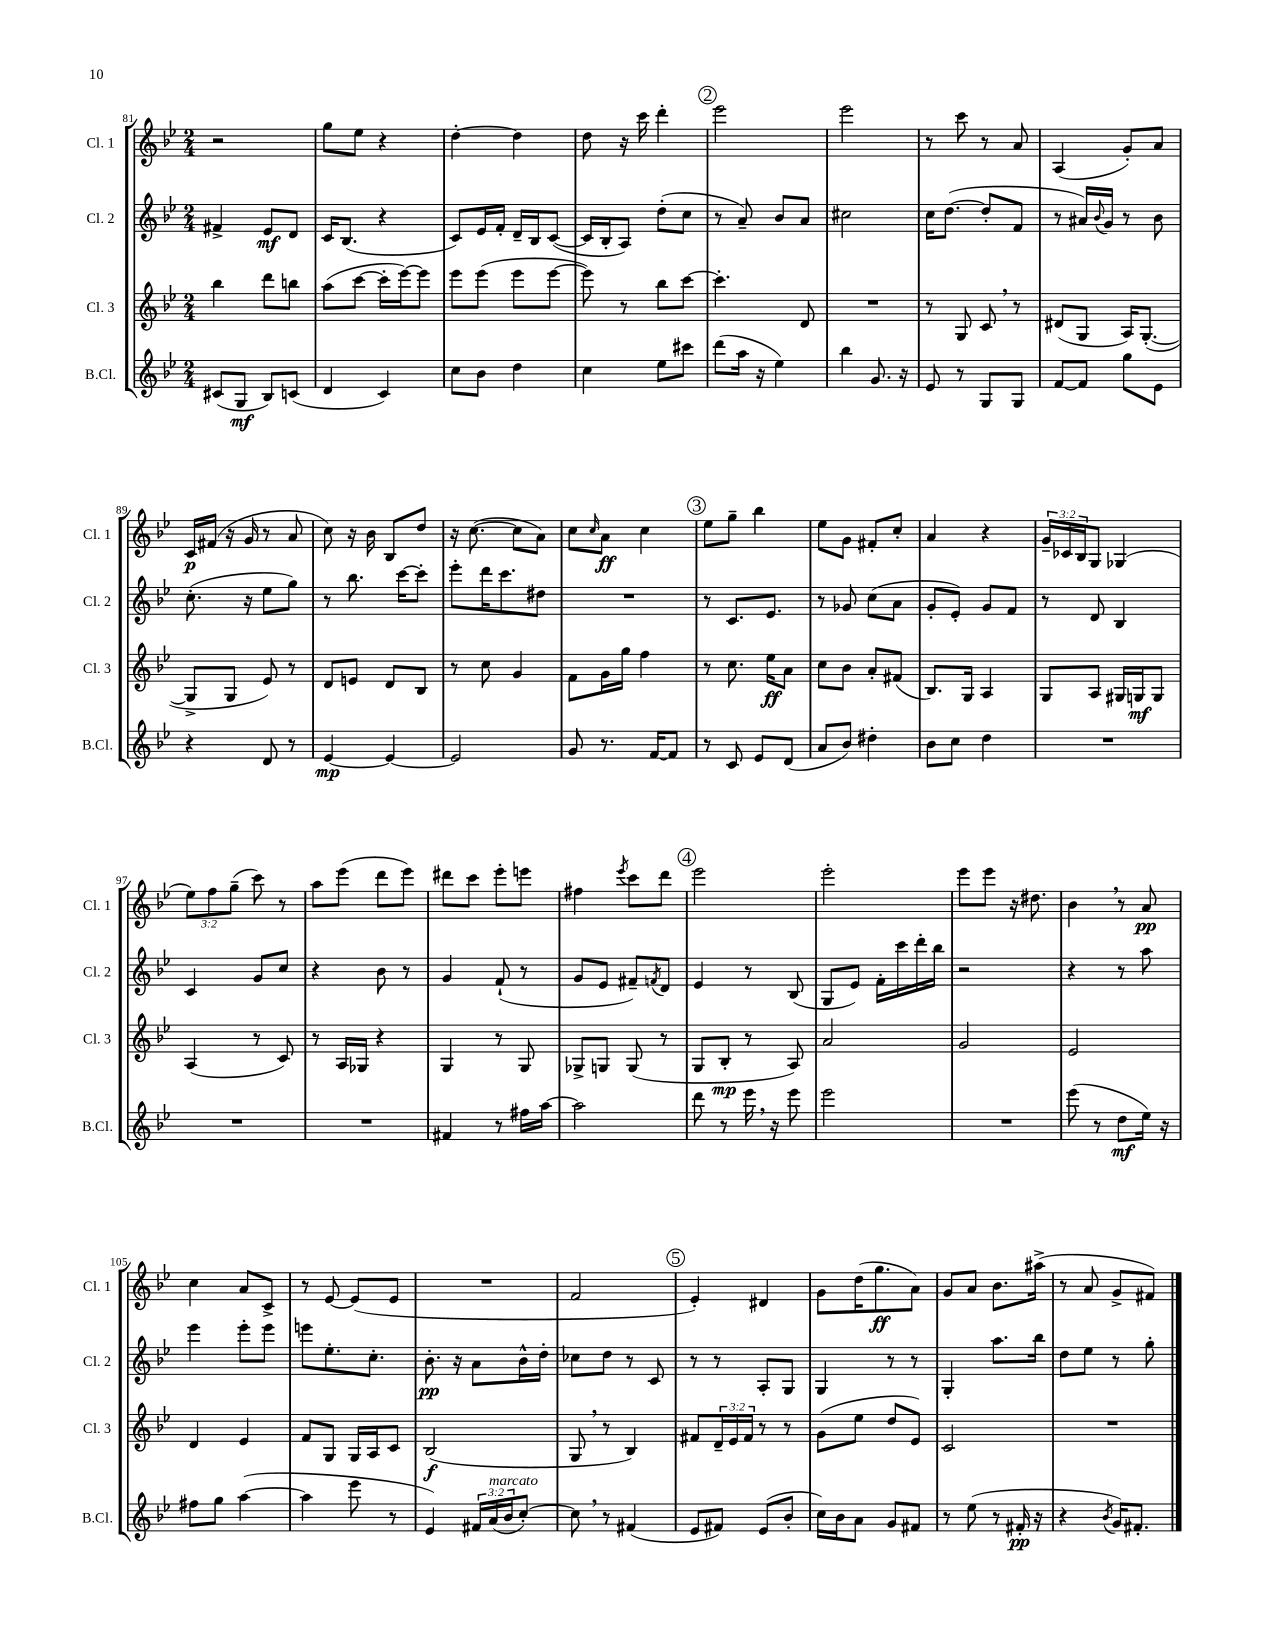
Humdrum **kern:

**kern	**kern	**kern	**kern
*staff4	*staff3	*staff2	*staff1
*clefG2	*clefG2	*clefG2	*clefG2
*k[b-e-]	*k[b-e-]	*k[b-e-]	*k[b-e-]
*M2/4	*M2/4	*M2/4	*M2/4
(8c#/L	4bb-\	4f#^/	2r
8G/J	.	.	.
8B-/L)	8ddd\L	8e-/L	.
(8c/J	8bb\J	8d/J	.
=	=	=	=
4d/	(8aa\L	16c/LK	8gg\L
.	.	(8.B-/J	.
.	[8ccc\J	.	8ee-\J
4c/)	16ccc'\]LL	4r	4r
.	[16eee-\J)	.	.
.	8eee-\]J	.	.
=	=	=	=
8cc\L	8eee-\L	8c/L)	[4dd'\
8b-\J	(8eee-\J	16e-/L	.
.	.	16f'/JJ	.
4dd\	8eee-\L	16d~/LL	4dd\]
.	.	16B-/J	.
.	[8eee-\J	([8c/J	.
=	=	=	=
4cc\	8eee-\])	16c/]LL	8dd\
.	.	16B-'/J	.
.	8r	8A/J)	16r
.	.	.	16ccc\
8ee-\L	8bb-\L	(8dd'\L	4ddd'\
8ccc#\J	[8ccc\J	8cc\J	.
=	=	=	=
(8ddd\L	4.ccc'\]	8r	2eee-\
16aa\Jk	.	8a~/)	.
16r	.	.	.
4ee-\)	.	8b-/L	.
.	8d/	8a/J	.
=	=	=	=
4bb-\	2r	2cc#\	2eee-\
8.g/	.	.	.
16r	.	.	.
=	=	=	=
8e-/	8r	16cc\LK	8r
.	.	([8.dd\J	.
8r	8G/	.	8ccc\
8G/L	8c/	8dd'/]L	8r
8G/J	8r	8f/J	8a/
=	=	=	=
[8f/L	(8d#/L	8r	(4A/
8f/]J	8G/J	16a#/LL)	.
.	.	8qqb-/	.
.	.	16g/JJ	.
8gg\L	16A/LK)	8r	8g'/L)
.	([8.G'/J	.	.
8e-\J	.	8b-\	8a/J
=	=	=	=
4r	8G^/]L	(8.cc'\	16c/LL
.	.	.	(16f#/JJ
.	8G/J	.	16r
.	.	16r	16g/
8d/	8e-/)	8ee-\L	8r
8r	8r	8gg\J)	8a/
=	=	=	=
[4e-/	8d/L	8r	8cc\)
.	8e/J	8.bb-\	16r
.	.	.	16b-\
4e-/_	8d/L	.	8B-/L
.	.	[16ccc\LK	.
.	8B-/J	8ccc'\]J	8dd/J
=	=	=	=
2e-/]	8r	8eee-'\L	16r
.	.	.	([8.cc\
.	8cc\	16ddd\K	.
.	.	8.ccc\	.
.	4g/	.	8cc\]L
.	.	8dd#\J	8a\J)
=	=	=	=
8g/	8f\L	2r	8cc\L
.	.	.	16qqcc/
8.r	16g\L	.	8a\J
.	16gg\JJ	.	.
.	4ff\	.	4cc\
[16f/LK	.	.	.
8f/]J	.	.	.
=	=	=	=
8r	8r	8r	8ee-\L
8c/	8.cc\	8.c/L	8gg~\J
8e-/L	.	.	4bb-\
.	16ee-\LK	8.e-/J	.
(8d/J	8a\J	.	.
=	=	=	=
8a/L	8cc\L	8r	8ee-\L
8b-/J)	8b-\J	8g-/	8g\J
4dd#'\	8a'/L	(8cc\L	8f#'/L
.	(8f#/J	8a\J	8cc'/J
=	=	=	=
8b-\L	8.B-/L)	8g'/L	4a/
8cc\J	.	8e-'/J)	.
.	16G/Jk	.	.
4dd\	4A/	8g/L	4r
.	.	8f/J	.
=	=	=	=
2r	8G/L	8r	24g~/LL
.	.	.	24c-/
.	.	.	24B-/J
.	8A/J	8d/	8G/J
.	16G#/LL	4B-/	(4G-/
.	16G/J	.	.
.	8G/J	.	.
=	=	=	=
2r	(4A/	4c/	12ee-\L)
.	.	.	12ff\
.	.	.	(12gg~\J
.	8r	8g/L	8ccc\)
.	8c/)	8cc/J	8r
=	=	=	=
2r	8r	4r	8aa\L
.	16A/LL	.	(8eee-\J
.	16G-/JJ	.	.
.	4r	8b-\	8ddd\L
.	.	8r	8eee-\J)
=	=	=	=
4f#/	4G/	4g/	8ddd#\L
.	.	.	8ccc\J
8r	8r	(8f`/	8eee-'\L
16ff#\LL	8G/	8r	8eee\J
[16aa\JJ	.	.	.
=	=	=	=
2aa\]	8G-^/L	8g/L	4ff#\
.	8G/J	8e-/J	.
.	.	.	8qeee-/
.	(8G/	8f#~/L)	8ccc\L
.	.	8qf/	.
.	8r	8d/J	8ddd\J
=	=	=	=
8ddd\	8G/L	4e-/	2eee-\
8r	8B-'/J	.	.
16eee-\	8r	8r	.
16r	.	.	.
8eee-\	8A/)	(8B-/	.
=	=	=	=
2eee-\	2a/	8G/L	2eee-'\
.	.	8e-/J)	.
.	.	16f'\LL	.
.	.	16ccc\	.
.	.	16ddd'\	.
.	.	16bb-\JJ	.
=	=	=	=
2r	2g/	2r	8eee-\L
.	.	.	8eee-\J
.	.	.	16r
.	.	.	8.dd#\
=	=	=	=
(8eee-\	2e-/	4r	4b-\
8r	.	.	.
8dd\L	.	8r	8r
16ee-\Jk)	.	8aa\	8a/
16r	.	.	.
=	=	=	=
8ff#\L	4d/	4eee-\	4cc\
8gg\J	.	.	.
([4aa\	4e-/	8eee-'\L	8a/L
.	.	8eee-\J	8c^/J
=	=	=	=
4aa\]	8f/L	8eee\L	8r
.	8G/J	8.ee-'\	[8e-/
8eee-\	16G/LL	.	(8e-/]L
.	16A/J	8.cc'\J	.
8r	8c/J	.	8e-/J
=	=	=	=
4e-/)	(2B-/	8.b-'\	2r
.	.	16r	.
24f#/LL	.	8a\L	.
(24a/	.	.	.
24b-/J	.	.	.
[8cc'/J)	.	16b-^^\L	.
.	.	16dd'\JJ	.
=	=	=	=
8cc\]	8G/	8cc-\L	2f/
8r	8r	8dd\J	.
(4f#/	4B-/)	8r	.
.	.	8c/	.
=	=	=	=
8e-/L	8f#/L	8r	4e-'/)
8f#/J)	24d~/L	8r	.
.	24e-/	.	.
.	24f#/JJ	.	.
(8e-/L	8r	8A'/L	4d#/
8b-'/J	8r	8G/J	.
=	=	=	=
16cc\LL)	(8g\L	4G/	8g\L
16b-\J	.	.	.
8a\J	8ee-\J	.	(16dd\K
.	.	.	8.gg\
8g/L	8dd/L	8r	.
8f#/J	8e-/J)	8r	8a\J)
=	=	=	=
8r	2c/	4G'/	8g/L
(8ee-\	.	.	8a/J
8r	.	8.aa\L	8.b-\L
16f#'/	.	.	.
16r	.	16bb-\Jk	(16aa#^\Jk
=	=	=	=
4r	2r	8dd\L	8r
.	.	8ee-\J	8a/
8qb-/	.	.	.
16g/LK)	.	8r	8g^/L
8.f#'/J	.	.	.
.	.	8gg'\	8f#/J)
==	==	==	==
*-	*-	*-	*-
